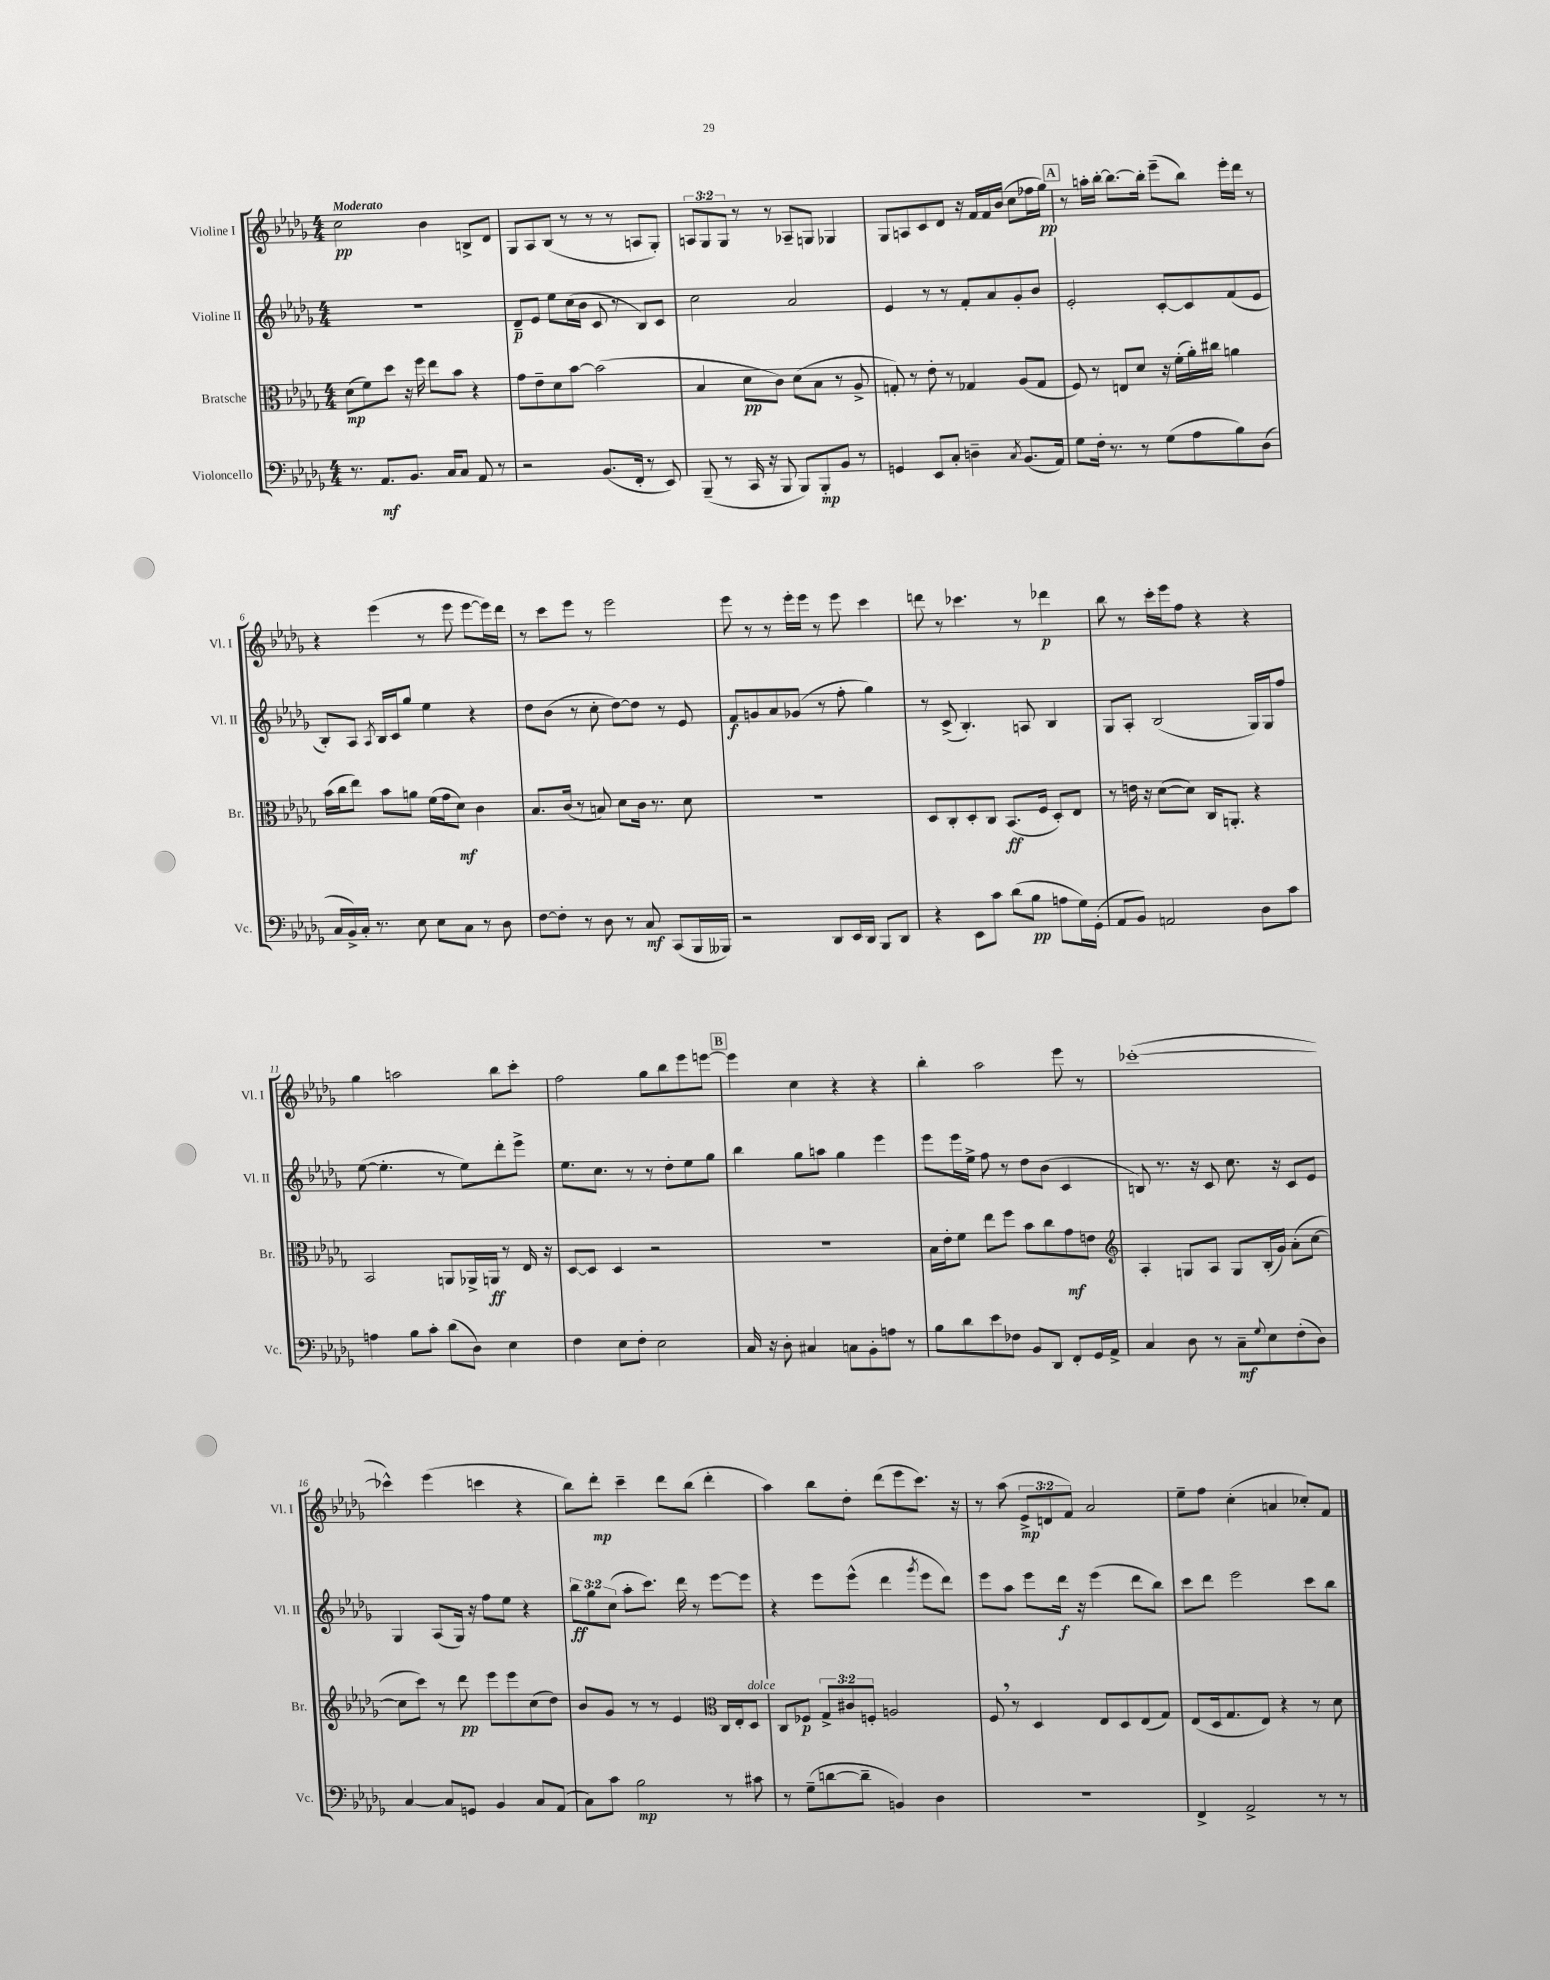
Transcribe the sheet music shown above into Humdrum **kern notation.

**kern	**kern	**kern	**kern
*staff4	*staff3	*staff2	*staff1
*clefF4	*clefC3	*clefG2	*clefG2
*k[b-e-a-d-g-]	*k[b-e-a-d-g-]	*k[b-e-a-d-g-]	*k[b-e-a-d-g-]
*M4/4	*M4/4	*M4/4	*M4/4
8.r	(8d-	1r	2cc
.	8f)	.	.
8.AA-	.	.	.
.	8dd-	.	.
8.BB-	16r	.	.
.	16ff	.	.
.	8ee-	.	4b-
16C	.	.	.
8C	8b-	.	.
8AA-	4r	.	8B^
8r	.	.	8d-
=	=	=	=
2r	8g-	8d-~	8G-
.	8e-~	8e-	8A-
.	8d-	8ee-	(8B-
.	[8b-	(16cc	8r
.	.	16b-	.
(8.BB-	(2b-]	8c	8r
.	.	8r	8r
16FF'	.	.	.
8r	.	8B-)	8A
8EE-)	.	8c	8G-')
=	=	=	=
(8BBB-~	4B-	2cc	12A
.	.	.	12G-
8r	.	.	.
.	.	.	12G-
16CC	8d-	.	8r
16r	.	.	.
8BBB-	8c)	.	8r
8BBB-)	(8d-	2a-	8A-~
8BBB-'	8B-	.	8G
8BB-	8r	.	4G-
8r	8A-^	.	.
=	=	=	=
4GG	8G')	4e-	8G-
.	8r	.	8A
8EE-	8e-'	8r	8c
8C'	8r	8r	8d-
4D~	4G-	8f'	16r
.	.	.	16f
.	.	8a-	16f
.	.	.	(16b-
8qC	.	.	.
(8.BB-	(8A-	8g-'	8cc
.	8G-	8b-	16ff-
16AA-)	.	.	16gg-)
=	=	=	=
8G-	8F)	2e-'	8r
16F'	8r	.	16aa'
8.r	.	.	[16bb-'
.	8E	.	8.bb-_
8r	8d-	.	.
.	.	.	16bb-']
(8G-	16r	[8c'	(8eee-~
.	(16f'	.	.
8A-	16a-')	8c]	8bb-)
.	16cc#	.	.
8B-)	4a	(8f	16eee-'
.	.	.	16ddd-
(8D-	.	8e-	8r
=	=	=	=
16C	(16b-	8B-')	4r
16BB-^)	16cc	.	.
16C'	8ee-)	8A-	.
8.r	.	.	.
.	.	8qA-	.
.	8b-	16B-	(4eee-
.	.	16c	.
8E-	8a	8gg-	.
8E-	(16f	4ee-	8r
.	16g-	.	.
8C	8d-)	.	8eee-
8r	4c	4r	[8eee-
8D-	.	.	16eee-])
.	.	.	16ddd-
=	=	=	=
[8F	8.B-	8dd-	8r
8F']	.	(8b-	8ccc
.	(16c	.	.
8r	8r	8r	8eee-
8D-	8B)	8cc'	8r
8r	8d-	[8dd-)	2eee-
8C	16c	8dd-]	.
.	8.r	.	.
(8CC	.	8r	.
16BBB-	8d-	8e-	.
16BBB--)	.	.	.
=	=	=	=
2r	1r	8f	8eee-
.	.	8g	8r
.	.	8a-	8r
.	.	(8g-	16eee-'
.	.	.	16eee-
8DD-	.	8r	8r
16EE-	.	8ff'	8eee-
16DD-	.	.	.
8BBB-	.	4gg-)	4ccc
8DD-	.	.	.
=	=	=	=
4r	8D-	8r	8ddd
.	8C'	(8c^	8r
8EE-	8D-'	4.B-')	4.ccc-
8c	8C	.	.
(8d-	(8.BB-	.	.
8B-	.	8A	8r
.	16F	.	.
8A	8D-')	4B-	4ddd-
16G-)	8E-	.	.
(16GG-'	.	.	.
=	=	=	=
8AA-	8r	8G-	8bb-
8BB-)	16e	8A-'	8r
.	16r	.	.
2AA	([8d-	(2B-	16ccc'
.	.	.	16eee-
.	8d-])	.	8ff
.	16C	.	4r
.	8.AA'	.	.
8D-	4r	16G-)	4r
.	.	16G-	.
8c	.	8ff	.
=	=	=	=
4A	2BB-	([8ee-	4gg-
.	.	4.ee-']	.
8B-	.	.	2aa
8c'	.	.	.
(8d-	8AA	8r	.
8D-)	16AA-^	8ee-)	.
.	16AA	.	.
4E-	8r	8ddd-'	8bb-
.	16E-	8eee-^	8ccc'
.	16r	.	.
=	=	=	=
4F	[8D-	8.ee-	2ff
.	8D-]	.	.
.	.	8.cc	.
8E-	4D-	.	.
8F'	.	8r	.
2E-	2r	8r	8gg-
.	.	8dd-'	8bb-
.	.	8ee-	8eee-
.	.	8gg-	[8eee
=	=	=	=
16C	1r	4bb-	4eee]
16r	.	.	.
8D-'	.	.	.
4C#	.	8gg-	4cc
.	.	8aa	.
8C	.	4gg-	4r
8BB-'	.	.	.
8A	.	4eee-	4r
8r	.	.	.
=	=	=	=
8B-	16B-	8eee-	4bb-'
.	16e-'	.	.
8d-	8f	16eee-	.
.	.	16ee-^	.
8e-	8ee-	8ff	2aa-
8F-	8ff	8r	.
8BB-	8b-	8dd-	.
8DD-	8cc	(8b-	.
8FF'	8g-	4c	8eee-
16GG-	8e	.	8r
16AA-^	.	.	.
=	=	=	=
*	*clefG2	*	*
4C	4A-'	8B)	([1ccc-'
.	.	8.r	.
8D-	8G	.	.
.	.	16r	.
8r	8A-	8c	.
8C~	8G	8.cc	.
8qqG-	.	.	.
8E-	(16B-'	.	.
.	16g-)	16r	.
(8F'	(8a-'	8c	.
8D-)	[8cc	8e-	.
=	=	=	=
[4C	8cc]	4G-	4ccc-^^])
.	8ccc)	.	.
8C]	8r	(8A-	(4eee-
8GG	8ddd-	16G-)	.
.	.	16r	.
4BB-	8eee-	8ff	4ccc
.	8eee-	8ee-	.
8C	(8cc	4r	4r
(8AA-	8dd-)	.	.
=	=	=	=
8C)	8b-	12bb-	8bb-)
.	.	12gg-	.
8c	8g-	.	8ddd-'
.	.	(12cc	.
2B-	8r	8aa-'	4ccc~
.	8r	8.ccc)	.
.	4e-	.	8ddd-
.	.	16ddd-	.
.	.	8r	(8bb-
*	*clefC3	*	*
8r	16C	[8eee-	4ddd-'
.	16E-'	.	.
8c#	8D-	8eee-]	.
=	=	=	=
8r	8C	4r	4aa-)
(8G-~	8F-	.	.
[8d	12G-^	8eee-	8bb-
.	12c#	.	.
8d~]	.	(8eee-^^	8dd-'
.	12F'	.	.
4BB)	2A	4ddd-	(8ddd-
.	.	.	8eee-
.	.	8qggg-	.
4D-	.	8eee-	8.ccc)
.	.	8ddd-)	.
.	.	.	16r
=	=	=	=
1r	8F	8eee-	8r
.	8r	8aa-	(8aa-
.	4D-	8eee-	12e-^
.	.	.	12d
.	.	16ddd-	.
.	.	.	12f)
.	.	16r	.
.	8E-	(4eee-	2a-
.	8D-	.	.
.	(8E-	8ddd-	.
.	8G-)	8bb-)	.
=	=	=	=
4FF^	(8E-	8ccc	8ee-~
.	16D-	8ddd-	8ff
.	8.G-	.	.
2AA-^	.	2eee-	(4cc'
.	8E-)	.	.
.	4r	.	4a
8r	8r	8ccc	8cc-')
8r	8d-	8bb-	8f
==	==	==	==
*-	*-	*-	*-
